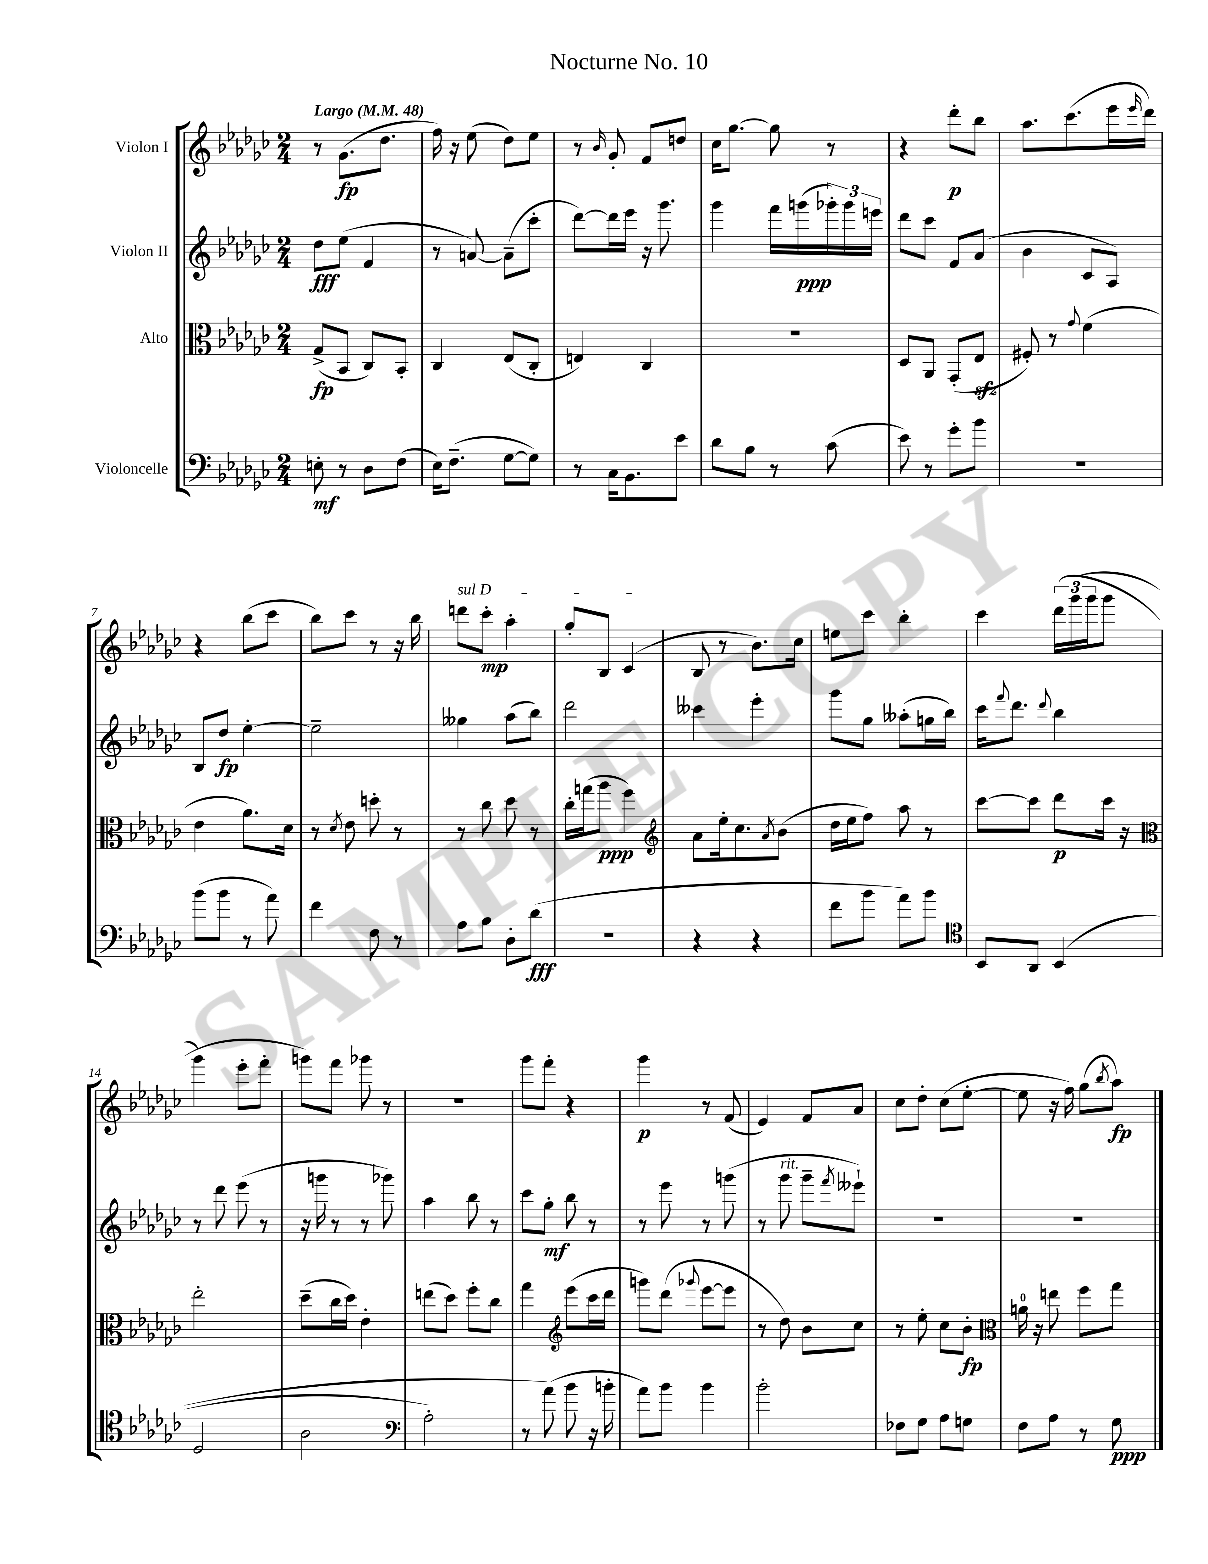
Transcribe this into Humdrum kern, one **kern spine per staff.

**kern	**dynam	**kern	**dynam	**kern	**dynam	**kern	**dynam
*part4	*part4	*part3	*part3	*part2	*part2	*part1	*part1
*staff4	*staff4	*staff3	*staff3	*staff2	*staff2	*staff1	*staff1
*I"Violoncelle	*	*I"Alto	*	*I"Violon II	*	*I"Violon I	*
*clefF4	*	*clefC3	*	*clefG2	*	*clefG2	*
*k[b-e-a-d-g-c-]	*	*k[b-e-a-d-g-c-]	*	*k[b-e-a-d-g-c-]	*	*k[b-e-a-d-g-c-]	*
*M2/4	*	*M2/4	*	*M2/4	*	*M2/4	*
*MM48	*	*MM48	*	*MM48	*	*MM48	*
=1	=1	=1	=1	=1	=1	=1	=1
!	!	!	!	!	!	!LO:TX:a:B:t=Largo	!
8En'\	mf	(8G-^/L	fp	8dd-\L	fff	8r	.
8r	.	8BB-/J	.	(8ee-\J	.	(8.g-\L	fp
8D-\L	.	8C-/L)	.	4f/	.	.	.
.	.	.	.	.	.	8.dd-\J	.
(8F\J	.	8BB-'/J	.	.	.	.	.
=2	=2	=2	=2	=2	=2	=2	=2
16E-\KL)	.	4C-/	.	8r	.	16ff\)	.
(8.F~\J	.	.	.	.	.	16r	.
.	.	.	.	[8an/)	.	(8ee-\	.
[8G-\L	.	(8E-/L	.	(8a~\L]	.	8dd-\L)	.
8G-\J])	.	8C-'/J	.	8ccc-'\J	.	8ee-\J	.
=3	=3	=3	=3	=3	=3	=3	=3
8r	.	4En/)	.	[8ddd-\L)	.	8r	.
.	.	.	.	.	.	16qqb-/	.
16C-\KL	.	.	.	16ddd-\L]	.	8g-'/	.
8.BB-\	.	.	.	16eee-\JJ	.	.	.
.	.	4C-/	.	16r	.	8f/L	.
.	.	.	.	8.ggg-\	.	.	.
8e-\J	.	.	.	.	.	8ddn/J	.
=4	=4	=4	=4	=4	=4	=4	=4
8d-\L	.	2r	.	4ggg-\	.	16cc-\KL	.
.	.	.	.	.	.	[8.gg-\J	.
8B-\J	.	.	.	.	.	.	.
8r	.	.	.	16fff\LL	.	8gg-\]	.
.	.	.	.	(16gggn\	ppp	.	.
(8c-\	.	.	.	24ggg-X'\)	.	8r	.
.	.	.	.	24ggg-\	.	.	.
.	.	.	.	24eeen\JJ	.	.	.
=5	=5	=5	=5	=5	=5	=5	=5
8e-\)	.	8D-/L	.	8ddd-\L	.	4r	.
8r	.	8AA-/J	.	8ccc-\J	.	.	.
8g-'\L	.	(8GG-'/L	.	8f/L	.	8ddd-'\L	p
8b-\J	.	8E-zz/J	.	(8a-/J	.	8bb-\J	.
=6	=6	=6	=6	=6	=6	=6	=6
2r	.	8F#X'/)	.	4b-\	.	8.aa-\L	.
.	.	8r	.	.	.	.	.
.	.	.	.	.	.	(8.ccc-\	.
.	.	8qqg-/	.	.	.	.	.
.	.	(4f\	.	8c-/L	.	.	.
.	.	.	.	8A-/J)	.	16eee-\L	.
.	.	.	.	.	.	16qqeee-/	.
.	.	.	.	.	.	16ddd-\JJ)	.
!!LO:LB:g=z
=7	=7	=7	=7	=7	=7	=7	=7
(8b-\L	.	4e-\	.	8B-/L	.	4r	.
8b-\J	.	.	.	8dd-/J	fp	.	.
8r	.	8.a-\L)	.	[4ee-'\	.	(8bb-\L	.
8a-\)	.	.	.	.	.	8ccc-\J	.
.	.	16d-\Jk	.	.	.	.	.
=8	=8	=8	=8	=8	=8	=8	=8
4f\	.	8r	.	2ee-~\]	.	8bb-\L)	.
.	.	8qd-/	.	.	.	.	.
.	.	8e-\	.	.	.	8ccc-\J	.
8F\	.	8ddn'\	.	.	.	8r	.
8r	.	8r	.	.	.	16r	.
.	.	.	.	.	.	16bb-\	.
=9	=9	=9	=9	=9	=9	=9	=9
!	!	!	!	!	!	!LO:TX:a:i:t=sul D	!
8A-\L	.	8r	.	4gg--X\	.	8dddn\L	.
8B-\J	.	8cc-\	.	.	.	8ccc-'\J	mp
8D-'\L	.	8dd-\	.	(8aa-\L	.	4aa-'\	.
(8d-\J	fff	8r	.	8bb-\J)	.	.	.
=10	=10	=10	=10	=10	=10	=10	=10
2r	.	16cc-'\LL	.	2ddd-\	.	8gg-'/L	.
.	.	(16ggn\J	.	.	.	.	.
.	.	8aa-\J	ppp	.	.	8B-/J	.
.	.	4ff\)	.	.	.	(4c-/	.
=11	=11	=11	=11	=11	=11	=11	=11
*	*	*clefG2	*	*	*	*	*
4r	.	8a-\L	.	4ccc--X\	.	8B-/	.
.	.	16ee-'\k	.	.	.	8r	.
.	.	8.cc-\	.	.	.	.	.
4r	.	.	.	4eee-'\	.	8.b-\L)	.
.	.	8qa-/	.	.	.	.	.
.	.	(8b-\J	.	.	.	.	.
.	.	.	.	.	.	16cc-\Jk	.
=12	=12	=12	=12	=12	=12	=12	=12
8f\L	.	16dd-\LL	.	8ggg-\L	.	8een\L	.
.	.	16ee-\J	.	.	.	.	.
8b-\J	.	8ff\J)	.	8gg-\J	.	8ccc-\J	.
8a-\L)	.	8aa-\	.	(8aa--X'\L	.	4bb-'\	.
8b-\J	.	8r	.	16ggn\L	.	.	.
.	.	.	.	16bb-\JJ)	.	.	.
=13	=13	=13	=13	=13	=13	=13	=13
*clefC4	*	*	*	*	*	*	*
8BB-/L	.	[8ccc-\L	.	16ccc-\KL	.	4ccc-\	.
.	.	.	.	8qqfff/	.	.	.
.	.	.	.	8.ddd-\J	.	.	.
8AA-/J	.	8ccc-\J]	.	.	.	.	.
.	.	.	.	8qqddd-/	.	.	.
((4BB-/	.	8ddd-\L	p	4bb-\	.	(24ddd-\LL	.
.	.	.	.	.	.	(24ggg-\	.
.	.	.	.	.	.	24ggg-\J	.
.	.	16ccc-\Jk	.	.	.	8ggg-\J	.
.	.	16r	.	.	.	.	.
!!LO:LB:g=z
=14	=14	=14	=14	=14	=14	=14	=14
*	*	*clefC3	*	*	*	*	*
2D-/	.	2ee-'\	.	8r	.	4ggg-\)	.
.	.	.	.	8ddd-\	.	.	.
.	.	.	.	(8eee-\	.	8eee-'\L	.
.	.	.	.	8r	.	8fff'\J	.
=15	=15	=15	=15	=15	=15	=15	=15
2A-\	.	(8dd-~\L	.	16r	.	8gggn\L)	.
.	.	.	.	16gggn\	.	.	.
.	.	16cc-\L	.	8r	.	8fff\J	.
.	.	16dd-\JJ)	.	.	.	.	.
.	.	4e-'\	.	8r	.	8ggg-X\	.
.	.	.	.	8ggg-X\)	.	8r	.
=16	=16	=16	=16	=16	=16	=16	=16
*clefF4	*	*	*	*	*	*	*
2A-'\)	.	(8een\L	.	4aa-\	.	2r	.
.	.	8dd-\J)	.	.	.	.	.
.	.	8ff'\L	.	8bb-\	.	.	.
.	.	8cc-\J	.	8r	.	.	.
=17	=17	=17	=17	=17	=17	=17	=17
8r	.	4gg-\	.	8ccc-\L	.	8ggg-\L	.
(8a-\)	.	.	.	8gg-'\J	mf	8fff'\J	.
*	*	*clefG2	*	*	*	*	*
8b-\	.	(8eee-\L	.	8bb-\	.	4r	.
16r	.	16ccc-\L	.	8r	.	.	.
16bn'\	.	16ddd-\JJ	.	.	.	.	.
=18	=18	=18	=18	=18	=18	=18	=18
8a-\L)	.	8gggn\L)	.	8r	.	4ggg-\	p
8b-\J	.	(8ddd-\J	.	8eee-\	.	.	.
.	.	8qqggg-X/	.	.	.	.	.
4b-\	.	[8eee-\L	.	8r	.	8r	.
.	.	8eee-\J]	.	(8gggn\	.	(8f/	.
=19	=19	=19	=19	=19	=19	=19	=19
2b-'\	.	8r	.	8r	.	4e-/)	.
!	!	!	!	!LO:TX:a:i:t=rit.	!	!	!
.	.	8dd-\)	.	8ggg-\	.	.	.
.	.	8b-\L	.	8ggg-~\L	.	8f/L	.
.	.	.	.	8qfff/	.	.	.
.	.	8cc-\J	.	8eee--X`\J)	.	8a-/J	.
=20	=20	=20	=20	=20	=20	=20	=20
8F-X\L	.	8r	.	2r	.	8cc-\L	.
8G-\J	.	8ee-'\	.	.	.	8dd-'\J	.
8A-\L	.	8cc-\L	.	.	.	(8cc-\L	.
8Gn\J	.	8b-'\J	fp	.	.	[8ee-'\J	.
=21	=21	=21	=21	=21	=21	=21	=21
*	*	*clefC3	*	*	*	*	*
8F\L	.	16an\	.	2r	.	8ee-\]	.
.	.	16r	.	.	.	.	.
8A-\J	.	8een\	.	.	.	16r	.
.	.	.	.	.	.	16ff\)	.
8r	.	8ff\L	.	.	.	(8gg-\L	.
.	.	.	.	.	.	8qbb-/	.
8G-\	ppp	8gg-\J	.	.	.	8aa-\J)	fp
==	==	==	==	==	==	==	==
*-	*-	*-	*-	*-	*-	*-	*-
